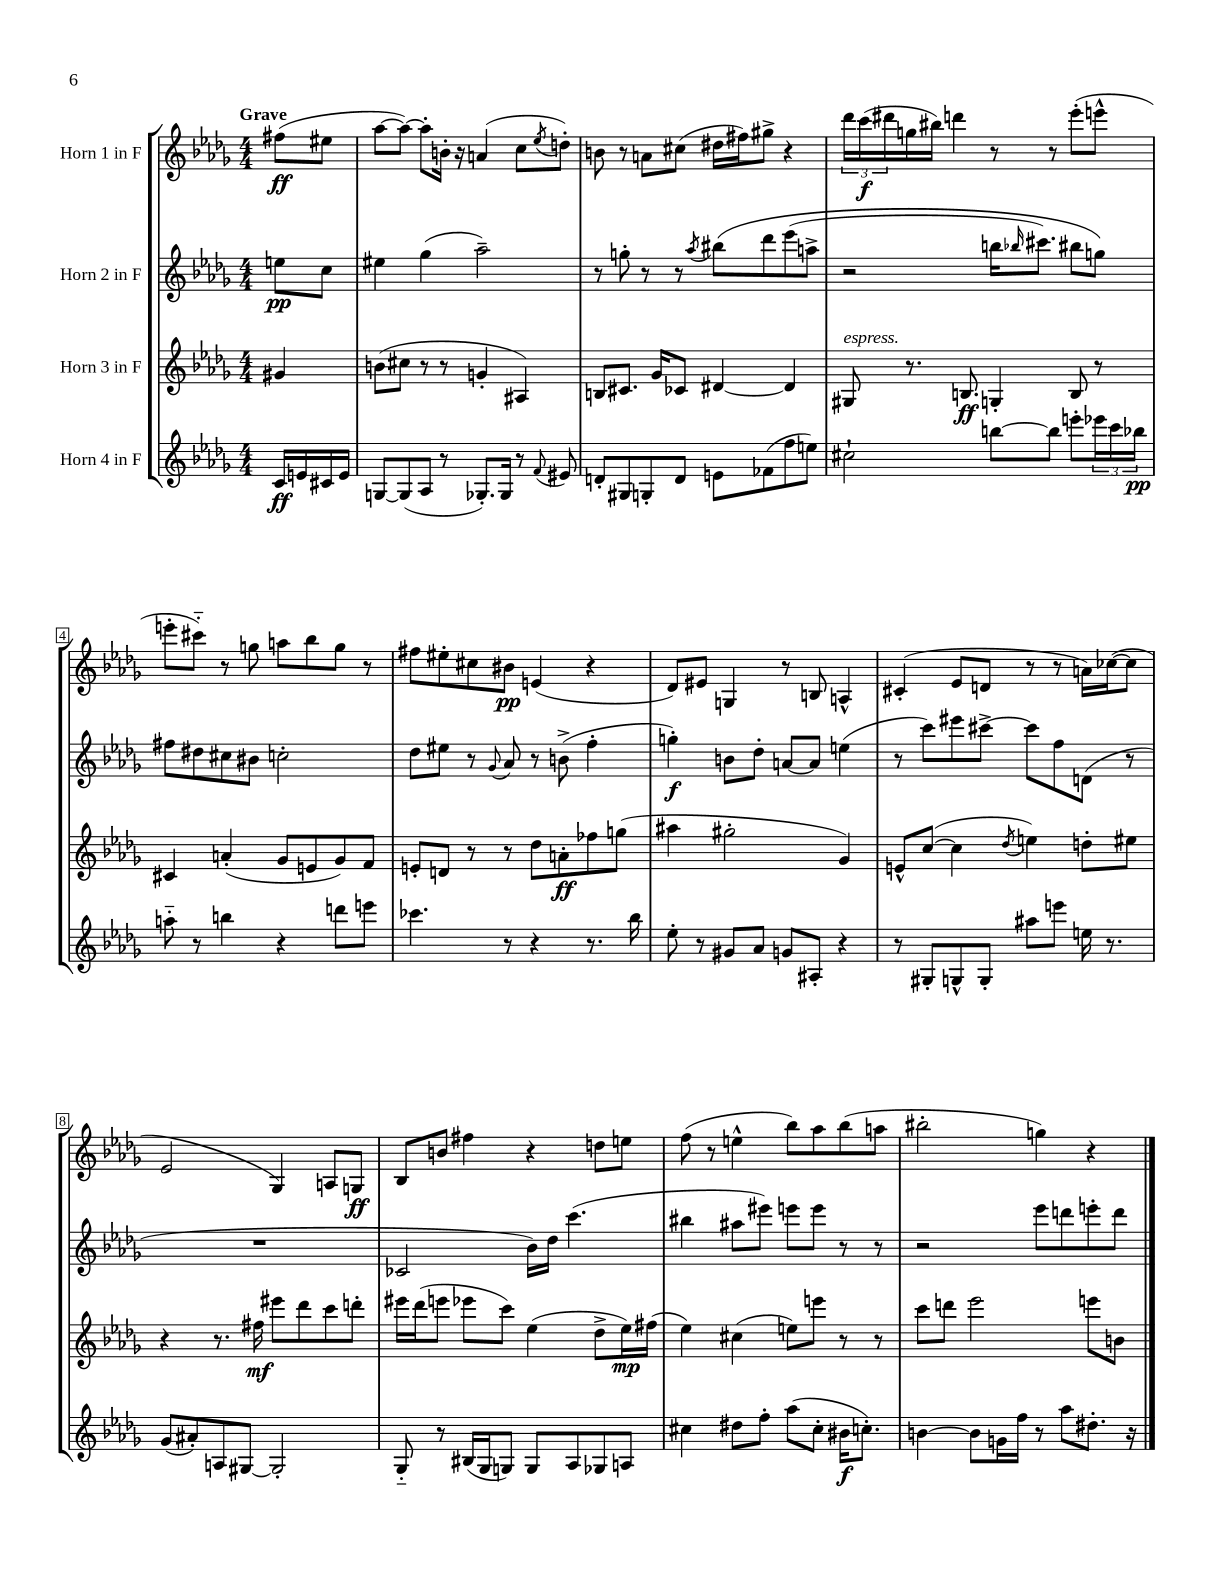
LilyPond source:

<<
\new StaffGroup <<
\new Staff = "s0" \with { instrumentName = "Horn 1 in F" } {
    \clef treble \key des \major \numericTimeSignature \time 4/4 \partial 4 \tempo "Grave"
    fis''8\ff( eis''8 |
    aes''8~ aes''8~) aes''8-. b'16-. r16 a'4( c''8 \acciaccatura { ees''8 } d''8-.) |
    b'8 r8 a'8 cis''8( dis''16 fis''16) gis''8-> r4 |
    \tuplet 3/2 { des'''16 c'''16\f( dis'''16 } g''16 bis''16) d'''4 r8 r8 ees'''8-.( e'''8-^ |
    e'''8-. cis'''8-_) r8 g''8 a''8 bes''8 g''8 r8 |
    fis''8 eis''8-. cis''8 bis'8\pp e'4( r4 |
    des'8) eis'8 g4 r8 b8 a4-^ |
    cis'4-.( ees'8 d'8 r8 r8 a'16) ces''16~( ces''8 |
    ees'2 ges4) a8 g8\ff |
    bes8 b'8 fis''4 r4 d''8 e''8 |
    f''8( r8 e''4-^ bes''8) aes''8 bes''8( a''8 |
    bis''2-. g''4) r4 \bar "|." |
}
\new Staff = "s1" \with { instrumentName = "Horn 2 in F" } {
    \clef treble \key des \major \numericTimeSignature \time 4/4 \partial 4
    e''8\pp c''8 |
    eis''4 ges''4( aes''2--) |
    r8 g''8-. r8 r8 \acciaccatura { aes''8 } bis''8\( des'''8 ees'''8( a''8-> |
    r2 b''16 \grace { bes''16 } cis'''8.) bis''8 g''8\) |
    fis''8 dis''8 cis''8 bis'8 c''2-. |
    des''8 eis''8 r8 \appoggiatura { ges'8 } aes'8 r8 b'8->( f''4-. |
    g''4-.\f) b'8 des''8-. a'8~ a'8 e''4( |
    r8 c'''8) eis'''8 cis'''8~-> cis'''8 f''8 d'8( r8 |
    R1 |
    ces'2 bes'16) des''16 c'''4.( |
    bis''4 ais''8 eis'''8) e'''8 e'''8 r8 r8 |
    r2 ees'''8 d'''8 e'''8-. d'''8 \bar "|." |
}
\new Staff = "s2" \with { instrumentName = "Horn 3 in F" } {
    \clef treble \key des \major \numericTimeSignature \time 4/4 \partial 4
    gis'4 |
    b'8( cis''8 r8 r8 g'4-. ais4) |
    b8 cis'8. ges'16 ces'8 dis'4~ dis'4 |
    gis8^\markup { \italic "espress." } r8. b8.\ff g4-. b8 r8 |
    cis'4 a'4-.( ges'8 e'8 ges'8) f'8 |
    e'8-. d'8 r8 r8 des''8 a'8-.\ff fes''8 g''8( |
    ais''4 gis''2-. ges'4) |
    e'8-^ c''8~( c''4 \acciaccatura { des''8 } e''4) d''8-. eis''8 |
    r4 r8. fis''16\mf eis'''8 des'''8 c'''8 d'''8-. |
    eis'''16 des'''16( e'''8 ees'''8 c'''8) ees''4( des''8-> ees''16\mp) fis''16( |
    ees''4) cis''4( e''8) e'''8 r8 r8 |
    c'''8 d'''8 ees'''2 e'''8 b'8 \bar "|." |
}
\new Staff = "s3" \with { instrumentName = "Horn 4 in F" } {
    \clef treble \key des \major \numericTimeSignature \time 4/4 \partial 4
    c'16\ff e'16 cis'16 e'16 |
    g8~ g8( aes8 r8 ges8.-.) ges16 r8 \appoggiatura { f'8 } eis'8 |
    d'8-. gis8 g8-. d'8 e'8 fes'8( f''8 e''8) |
    cis''2-! b''8~ b''8 e'''8-. \tuplet 3/2 { ees'''16 c'''16 bes''16\pp } |
    a''8-_ r8 b''4 r4 d'''8 e'''8 |
    ces'''4. r8 r4 r8. bes''16 |
    ees''8-. r8 gis'8 aes'8 g'8 ais8-. r4 |
    r8 gis8-. g8-^ g8-. ais''8 e'''8 e''16 r8. |
    ges'8( ais'8-.) a8 gis8~ gis2-. |
    ges8-_ r8 bis16( ges16 g8) g8 aes8 ges8 a8 |
    cis''4 dis''8 f''8-. aes''8( cis''8-. bis'16\f c''8.-.) |
    b'4~ b'8 g'16 f''16 r8 aes''8 dis''8.-. r16 \bar "|." |
}
>>
>>
\layout { \context { \Score \override BarNumber.stencil = #(make-stencil-boxer 0.1 0.3 ly:text-interface::print) } }
